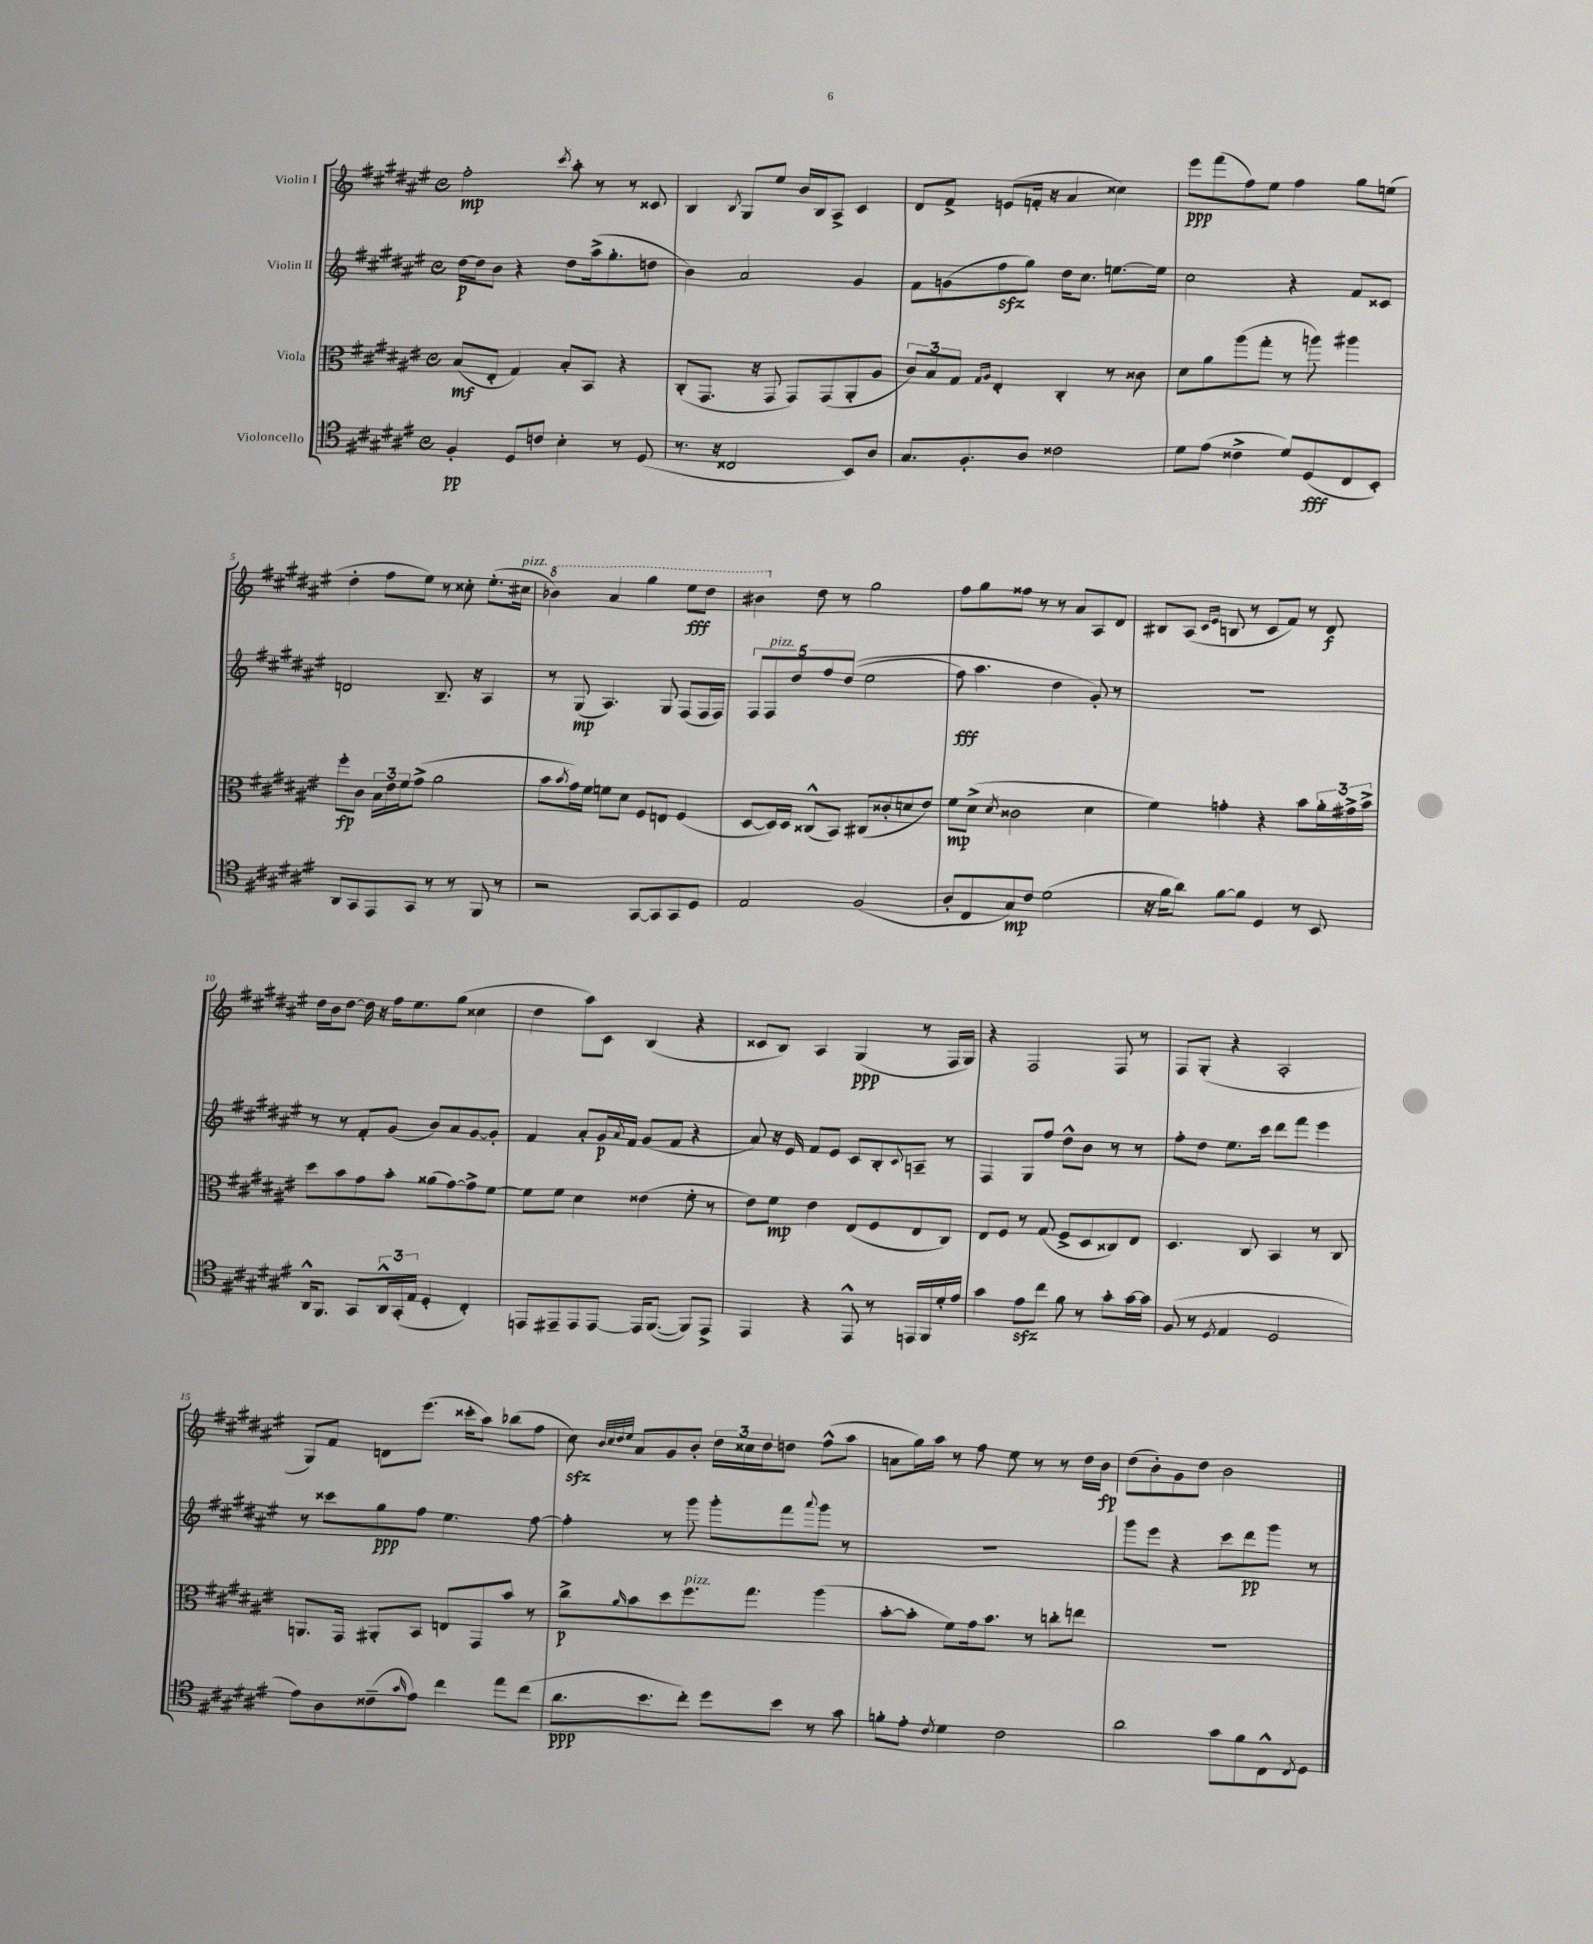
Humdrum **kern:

**kern	**kern	**kern	**kern
*staff4	*staff3	*staff2	*staff1
*clefC4	*clefC3	*clefG2	*clefG2
*k[f#c#g#d#a#e#]	*k[f#c#g#d#a#e#]	*k[f#c#g#d#a#e#]	*k[f#c#g#d#a#e#]
*M4/4	*M4/4	*M4/4	*M4/4
*met(c)	*met(c)	*met(c)	*met(c)
4F#'	(8B	[16dd#	2ff#'
.	.	16dd#]	.
.	8E#'	8b	.
8D#	4G#)	4r	.
8c	.	.	.
.	.	.	8qccc#
4B'	8B'	8dd#	8aa#'
.	8BB	(16aa#^	8r
.	.	8.gg#'	.
8r	4r	.	8r
(8D#	.	8dd	8c##
=	=	=	=
8.r	(8C#'	4b)	4B
.	8.GG#	.	.
16r	.	.	.
.	.	.	8qB
2C##	.	2a#	8G#
.	16r	.	.
.	8GG#	.	8ee#
.	8GG#)	.	16b
.	.	.	16B
.	(8GG#	.	8A#^
8BB)	8AA#'	4g#	4c#
8A#	8A#	.	.
=	=	=	=
8.G#	12c#)	8f#	8d#
.	12B	.	.
.	.	(8g	8f#^
.	12G#	.	.
8.F#'	.	.	.
.	16qqG#	.	.
.	16qqA#	.	.
.	4E#'	8ff#	(8e
8A#	.	8gg#)	16f'
.	.	.	16r
2c##	4C#'	16dd#	4a#
.	.	8.cc#	.
.	8r	[8.ee	4cc##)
.	8c##	.	.
.	.	16ee]	.
=	=	=	=
8d#	8d#	2cc#	8eee#
(8e#	8a#	.	(8fff#
4c##^	(8aa#	.	8ff#)
.	8gg#'	.	8ee#
8d#)	8r	4r	4ff#
(8D#	8aa)	.	.
8C#	4aa#	8f#	8gg#
8BB')	.	8c##	(8ee
=	=	=	=
8AA#	8ff#'	2d	4dd#'
8GG#	8c#	.	.
8EE#	24B	.	8ff#
.	24e#	.	.
.	24f#	.	.
8GG#	(8g#^	.	8ee#)
8r	2a#	8.B~	8r
8r	.	.	8cc##'
.	.	16r	.
8FF#	.	4A#	(8.ee#'
8r	.	.	.
.	.	.	16cc#
=	=	=	=
2r	8b	8r	4bb-)
.	8qb	.	.
.	16g#)	(8G#	.
.	16f#	.	.
.	8f	4.A#)	4aa#
.	8d#	.	.
[8GG#	8F#	.	4ggg#
8GG#]	8E	8G#	.
8GG#	(4F#	(8F#	8eee#
8D#	.	16F#	8ddd#
.	.	16F#)	.
=	=	=	=
2E#	[8D#	10F#	4bb#
.	.	10F#	.
.	16D#])	.	.
.	16D#	.	.
.	.	10dd#	.
.	(8C##^^	.	8dd#
.	.	10ff#	.
.	8BB)	.	8r
.	.	&((10dd#	.
(2F#	(8C#	2ee#	2gg#
.	8c##'	.	.
.	8d	.	.
.	8e#)	.	.
=	=	=	=
8A#'	8f#	8ff#)	8ff#
8C#	(8d#^	4.aa#	8gg#
.	8qd#	.	.
8G#)	2c##	.	8ff##
8c#	.	.	8r
(2d#	.	4dd#	8r
.	.	.	8a#
.	4d#	8g#'&)	8A#
.	.	8r	8d#
=	=	=	=
16r	4f#)	1r	8B#
16f#	.	.	.
8a#)	.	.	(8A#
.	.	.	16qqc#
.	.	.	16qqe#
[8f#	4g'	.	8B
8f#]	.	.	8r
4D#	4r	.	8c#
.	.	.	8f#)
8r	8b	.	8r
8BB	24a#'	.	8d#
.	24g#^	.	.
.	24b^	.	.
=	=	=	=
16AA#^^	8dd#	8r	16dd#
8.FF#	.	.	16b
.	8b	8r	[8dd#
8GG#	8g#	8f#'	16dd#]
.	.	.	16r
24AA#^^	8b'	(8g#	16ff#
(24GG#'	.	.	.
.	.	.	8.ee#
24E#	.	.	.
4D#'	(8a##	8b)	.
.	[8g#)	8a#	(8gg#
4C#')	8g#^]	[8g#	4cc##
.	[8f#	8g#']	.
=	=	=	=
8EE	8f#]	4f#	4dd#
8EE#~	8f#	.	.
8EE#	4d#	8a#'	8aa#)
[8EE#	.	16g#	8c#
.	.	8qa#	.
.	.	16f#	.
16EE#]	(4e##	(8g#	(4B
([8.FF#	.	.	.
.	.	8f#	.
8FF#])	8f#'	4r	4r
8EE#^	8r	.	.
=	=	=	=
4EE#	8e#)	8a#)	8c##
.	8f#	16r	8B)
.	.	16e#	.
4r	4e#	8f#	4A#
.	.	8e#	.
8EE#^^	(8E#	8c#	(4G#
8r	8F#	8B'	.
.	.	8qqc#	.
16EE	8E#	8A~	8r
16FF#	.	.	.
16d#'	8C#)	8r	16F#
16e#	.	.	16G#)
=	=	=	=
4g#	8E#	4F#	4r
.	8F#	.	.
8e#	8r	8G#	2F#
8cc#	(8G#	8ff#	.
8f#	8F#^	8dd#^^	.
8r	8D#	8b	.
8g#'	8C##)	8r	8F#
[16g#	8E#	8r	8r
16g#]	.	.	.
=	=	=	=
(8F#	4.D#	8ff#'	8F#
8r	.	8dd#	(8G#'
8qD#	.	.	.
4E#	.	8.ee#	4r
.	8C#	.	.
.	.	16ccc#	.
2D#	4BB	8ddd#	2A#'
.	.	8fff#	.
.	8r	4eee#	.
.	8C#	.	.
=	=	=	=
8e#)	8.AA	8r	8G#)
8A#	.	8ccc##	8f#
.	16GG#	.	.
(8c##~	8AA#'	8gg#	8d
16qqg#	.	.	.
8e#)	8BB	8ff#	(8.eee#
4cc#	8E	4.ee#	.
.	.	.	16ccc##'
.	8GG#	.	8aa#)
8ee#	8b	.	(8bb-
(8cc#	8r	[8ff#	8ff#
=	=	=	=
8.a#	8cc#^	4ff#']	8cc#)
.	.	.	32qqb
.	.	.	32qqcc#
.	.	.	32qqdd#
.	16qqa#	.	32qqee#
.	8b	.	8a#
8.b	.	.	.
.	8dd#	8r	8g#
8cc#')	8.ff#	8ggg#	8b'
8dd#	.	8ggg#'	24dd#
.	.	.	24cc##
.	8.gg#	.	.
.	.	.	24dd#
8b	.	8fff#	8dd
.	.	8qqaaa#	.
8r	(4aa#	8ggg#	(8ff#^^
8g#	.	8r	8aa#
=	=	=	=
8f'	[8b'	1r	8a
8e#'	8b']	.	16gg#)
.	.	.	16aa#
8qc#	.	.	.
4d#	8f#)	.	8r
.	16g#	.	8ff#
.	8.b	.	.
2c#	.	.	8ee#
.	8r	.	8r
.	8cc'	.	8r
.	8ee	.	16dd#
.	.	.	16b
=	=	=	=
2a#	1r	8ggg#	(8dd#
.	.	8eee#	8b')
.	.	4r	8g#
.	.	.	8dd#
8g#	.	8ccc#	2b
8f#	.	8ddd#	.
8C#^^	.	8ggg#	.
8qC#	.	.	.
8D#	.	8r	.
==	==	==	==
*-	*-	*-	*-
